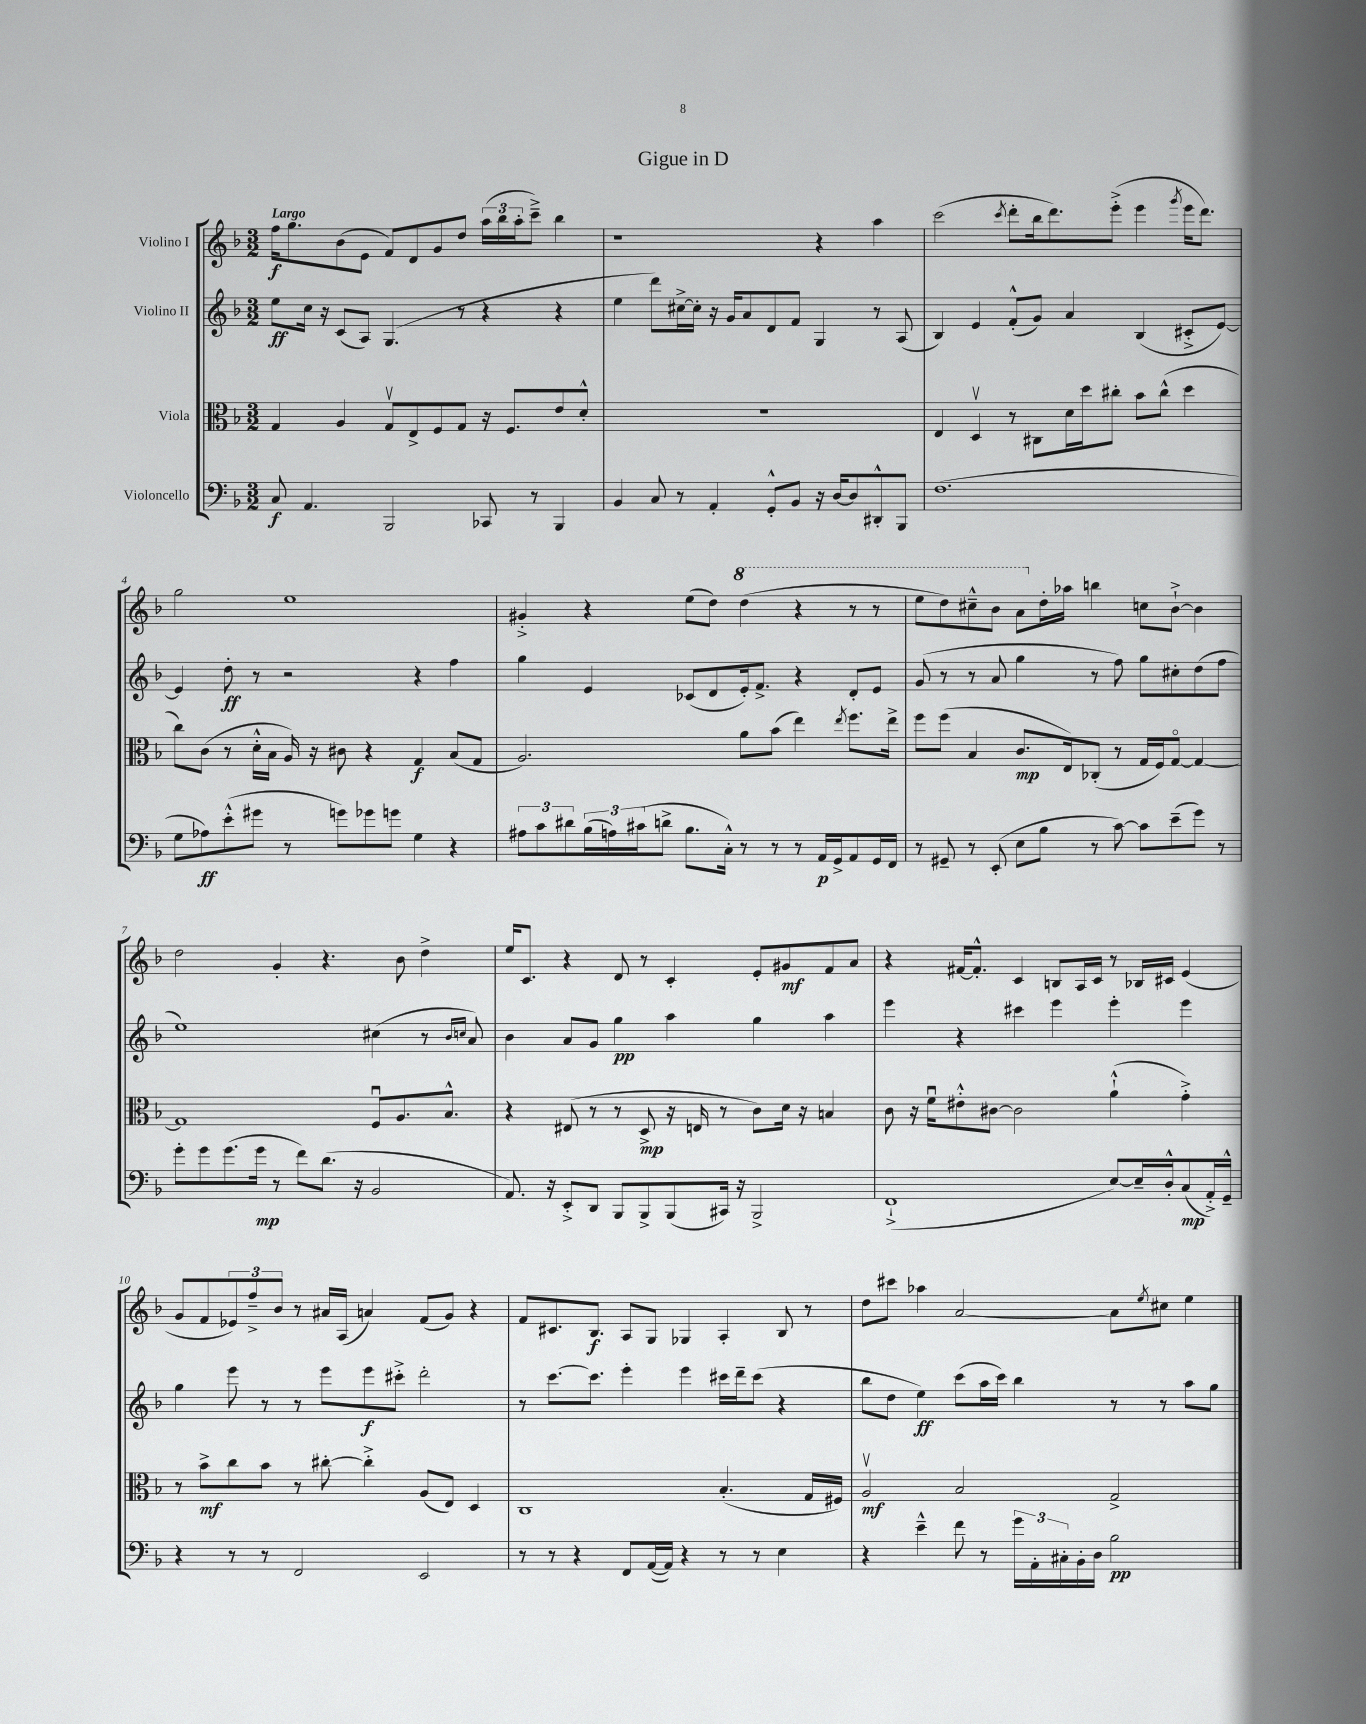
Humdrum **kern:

**kern	**kern	**kern	**kern
*staff4	*staff3	*staff2	*staff1
*clefF4	*clefC3	*clefG2	*clefG2
*k[b-]	*k[b-]	*k[b-]	*k[b-]
*M3/2	*M3/2	*M3/2	*M3/2
8C/	4G/	8ee\L	16ff\LK
.	.	.	8.gg\
4.AA/	.	16cc\Jk	.
.	.	16r	.
.	4A/	(8c/L	(8b-\
.	.	8A/J)	8e\J
2BBB-/	8Gv/L	(4.G/	8f/L)
.	8E^/	.	8d/
.	8F/	.	8g/
.	8G/J	8r	8dd/J
8CC-/	16r	4r	(24aa\LL
.	.	.	24bb-\
.	8.F/L	.	.
.	.	.	24aa'\J
8r	.	.	8ccc~^\J)
4BBB-/	8e/	4r	4bb-\
.	8d'^^/J	.	.
=	=	=	=
4BB-/	1.r	4ee\	1r
8C/	.	8ddd\L)	.
8r	.	[16cc#^\L	.
.	.	16cc#'\]JJ	.
4AA'/	.	16r	.
.	.	16g/LK	.
.	.	8a/	.
8GG'^^/L	.	8d/	.
8BB-/J	.	8f/J	.
16r	.	4G/	4r
[16D/LK	.	.	.
8D/]	.	.	.
8DD#'^^/	.	8r	4aa\
8BBB-/J	.	(8A/	.
=	=	=	=
(1.F	4E/	4B-/)	(2ccc\
.	4Dv/	4e/	.
.	.	.	8qccc/
.	8r	(8f'^^/L	8ddd'\L
.	8C#\L	8g/J)	16bb-\k
.	.	.	8.ddd\)
.	16d\L	4a/	.
.	16dd\J	.	.
.	8cc#'\J	.	(8eee'^\J
.	8b-\L	(4B-/	4eee\
.	(8cc#^^\J	.	.
.	.	.	8qggg/
.	4dd\	8c#'^/L	16eee\LK
.	.	.	8.ddd\J)
.	.	[8e/J)	.
=	=	=	=
8G\L	8cc\L)	4e/]	2gg\
8A-\)	(8c\J	.	.
(8e'^^\	8r	8dd'\	.
8g#\J	16d'^^\LL	8r	.
.	16B-\JJ	.	.
8r	16A/)	2r	1ee
.	16r	.	.
8g\L)	8c#\	.	.
8g-\	4r	.	.
8g\J	.	.	.
4G\	4G/	4r	.
4r	(8B-/L	4ff\	.
.	8G/J	.	.
=	=	=	=
12A#\L	2.A/)	4gg\	4g#'^/
12c\	.	.	.
12d#\	.	.	.
(24B-\L	.	4e/	4r
24A\)	.	.	.
(24c#\J	.	.	.
8d^\J	.	.	.
8.B-\L	.	(8c-/L	(8ee\L
.	.	8d/	8dd\J)
16C'^^\Jk)	.	.	.
8r	8a\L	16e'/k)	(4ddd\
.	.	8.f^/J	.
8r	(8b-\J	.	.
8r	4ee\)	4r	4r
16AA/LL	.	.	.
16GG^/J	.	.	.
.	8qee/	.	.
8AA/	8.ff\L	8d'/L	8r
16GG/L	.	8e/J	8r
16FF/JJ	16ee^\Jk	.	.
=	=	=	=
8r	8ff\L	(8g/	8eee\L
8GG#~/	(8ff\J	8r	8ddd\)
8r	4B-/	8r	8ccc#~^^\
(8EE'/	.	8a/	8bb-\J
8E\L	8.c/L	4gg\	8aa\L
8B-\J	.	.	16dd'\L
.	16E/k)	.	16aa-\JJ
8r	(8C-'/J	8r	4bb\
[8c\)	8r	8ff\)	.
8c\]L	16G/LL	8gg\L	8cc\L
.	16F/J)	.	.
(8e~\	[8Go/J	8cc#'\	[8b-`^\J
8g\J)	4G/_	(8dd\	4b-\]
8r	.	8ff\J	.
=	=	=	=
8g'\L	1G]	1ee)	2dd\
8g\	.	.	.
(8.g\	.	.	.
16g\Jk	.	.	.
8r	.	.	4g'/
8f\L)	.	.	.
(8.d\J	.	.	4.r
16r	.	.	.
2BB-/	8Fu/L	(4cc#\	.
.	8.A/	.	8b-\
.	.	8r	4dd^\
.	8.B-^^/J	.	.
.	.	16qqb-/LL	.
.	.	16qqcc/JJ	.
.	.	8a/)	.
=	=	=	=
8.AA/)	4r	4b-\	16ee/LK
.	.	.	8.c/J
16r	.	.	.
8EE'^/L	(8E#/	8a/L	4r
8DD/J	8r	8g/J	.
8BBB-/L	8r	4gg\	8d/
8BBB-^/	8D^/	.	8r
(8BBB-/	16r	4aa\	4c'/
.	16E/	.	.
16CC#/Jk)	8r	.	.
16r	.	.	.
2BBB-^/	8c\L)	4gg\	8e'/L
.	16d\Jk	.	8g#/
.	16r	.	.
.	4B/	4aa\	8f/
.	.	.	8a/J
=	=	=	=
(1FF`^	8c\	4eee\	4r
.	16r	.	.
.	16fu\LK	.	.
.	8e#'^^\	4r	[16f#/LK
.	.	.	8.f#'^^/]J
.	[8c#\J	.	.
.	2c#\]	4ccc#\	4c/
.	.	4eee\	8B/L
.	.	.	16A/L
.	.	.	16c/JJ
[8E/L)	(4a`^^\	4eee'\	8r
16E~/]L	.	.	16B-/LL
16D'^^/J	.	.	16c#/JJ
(8C/	4g'^\)	4eee\	(4e/
16AA'^/L)	.	.	.
16GG~^^/JJ	.	.	.
=	=	=	=
4r	8r	4gg\	8g/L
.	8b-^\L	.	8f/
8r	8cc\	8eee\	12e-/)
.	.	.	12ff~^/
8r	8b-\J	8r	.
.	.	.	12b-/J
2FF/	8r	8r	8r
.	[8cc#'\	8eee\L	16a#/LL
.	.	.	(16A/JJ
.	4cc#'^\]	8eee\	4a/)
.	.	8ccc#'^\J	.
2EE/	(8A/L	2ddd'\	(8f/L
.	8E/J)	.	8g/J)
.	4D/	.	4r
=	=	=	=
8r	1C	8r	8f/L
8r	.	[8.ccc\L	8.c#/
4r	.	.	.
.	.	8.ccc\]J	8.B-/J
8FF/L	.	4eee'\	8A/L
([16AA/L	.	.	8G/J
16AA/]JJ)	.	.	.
4r	.	4eee\	4G-/
8r	(4.B-'/	16ccc#\LL	4A'/
.	.	16ddd~\J	.
8r	.	(8ccc#\J	.
4E\	.	4r	8B-/
.	16G/LL	.	8r
.	16F#/JJ)	.	.
=	=	=	=
4r	2Av/	8bb-\L	8dd\L
.	.	8dd\J	8ccc#\J
4e~^^\	.	4ee\)	4aa-\
8f\	2B-/	(8ccc\L	[2a/
8r	.	16aa\L	.
.	.	16ccc\JJ)	.
24g\LL	.	4bb-\	.
24AA'\	.	.	.
24C#'\	.	.	.
16BB-'\	.	.	.
16D\JJ	.	.	.
2B-\	2G^/	8r	8a\]L
.	.	.	8qee/
.	.	8r	8cc#\J
.	.	8aa\L	4ee\
.	.	8gg\J	.
==	==	==	==
*-	*-	*-	*-
